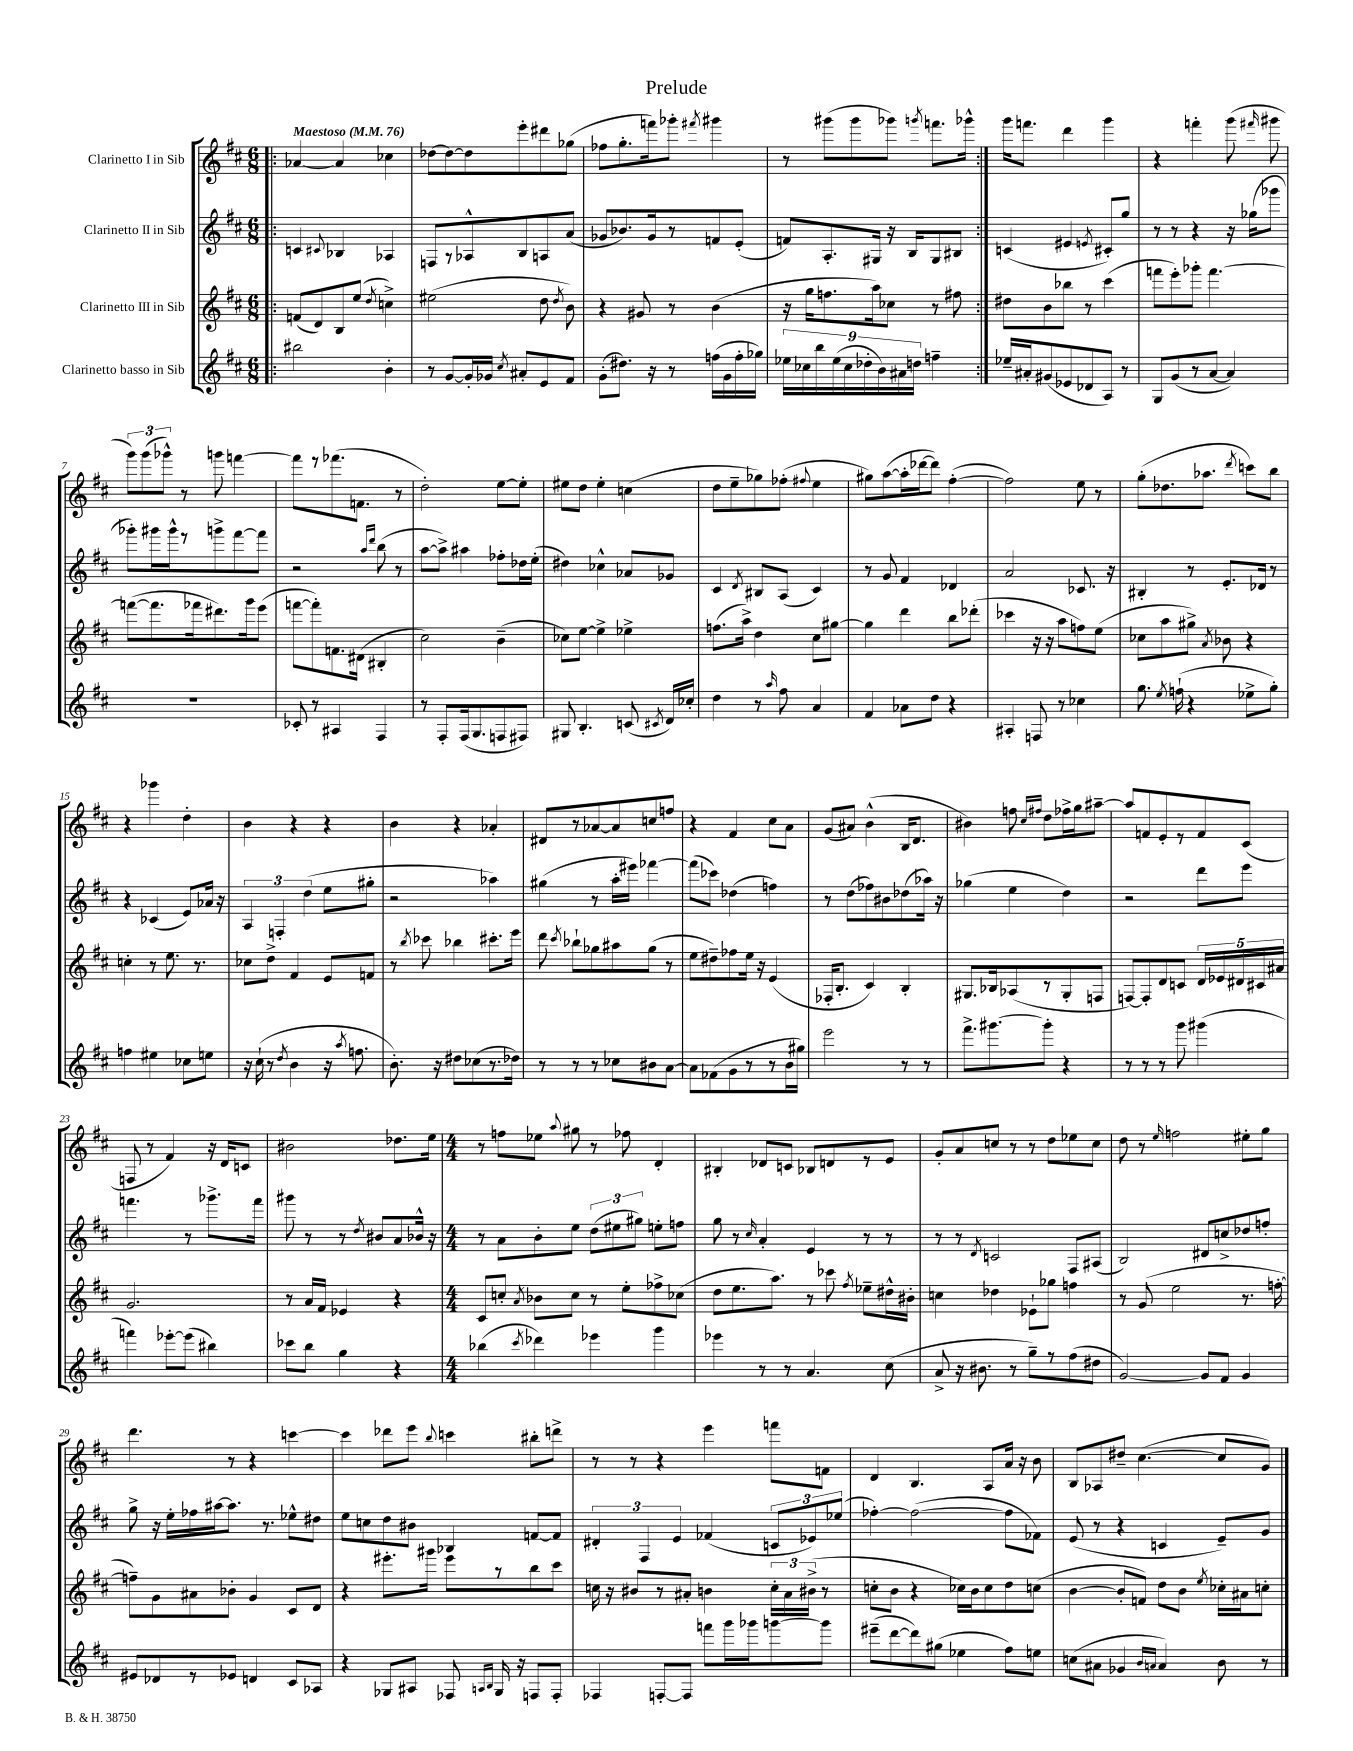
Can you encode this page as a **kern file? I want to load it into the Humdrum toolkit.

**kern	**kern	**kern	**kern
*part4	*part3	*part2	*part1
*staff4	*staff3	*staff2	*staff1
*I"Clarinetto basso in Sib	*I"Clarinetto III in Sib	*I"Clarinetto II in Sib	*I"Clarinetto I in Sib
*clefG2	*clefG2	*clefG2	*clefG2
*k[f#c#]	*k[f#c#]	*k[f#c#]	*k[f#c#]
*M6/8	*M6/8	*M6/8	*M6/8
*MM76	*MM76	*MM76	*MM76
=1!|:	=1!|:	=1!|:	=1!|:
!	!	!	!LO:TX:a:B:t=Maestoso
2bb#X\	(8fn/L	4cn/	[4a-X/
.	8d/)	.	.
.	.	8qqc#X/	.
.	8B/	4B-X/	4a-/]
.	(8ee/J	.	.
.	8qdd/	.	.
4b'\	4ccn^\)	4A-X/	4cc-X\
=2	=2	=2	=2
8r	(2ee#X\	8Fn/L	[8dd-X\L
[8g/L	.	8r	8dd-\_
16g'/L]	.	8A-X^^/	8dd-\]
16g-X/JJ	.	.	.
8qcc#/	.	.	.
8a#X'/L	.	8B/	8eee'\
8e/	8dd\	8An/	8ddd#X\
.	8qdd/	.	.
8f#/J	8b\)	(8a/J	(8gg-X\J
=3	=3	=3	=3
(8g'\L	4r	8g-X/L	8ff-X\L
8.dd#X\J)	.	8.b-X/)	8.gg'\
.	8g#X/	.	.
16r	.	16g-/k	16fffn\k)
8r	8r	8r	8ggg-X'\J
.	.	.	8qfff#X/
(16ffn\LL	(4b\	8fn/	4ggg#X\
16g\	.	.	.
16ff'\	.	(8e'/J	.
16gg-X\JJ)	.	.	.
=4	=4	=4	=4
18ee-X\LL	16r	8fn/L)	8r
18cc-X\	.	.	.
.	16gg\KL	.	.
18bb\	.	.	.
.	8.ffn\	8.A'/	(8ggg#X\L
(18ee-\	.	.	.
18cc-\	.	.	.
.	.	.	8ggg#\
18dd-X'\	.	.	.
.	16aa\k)	16G#X/Jk	.
18b\)	.	.	.
.	8cc-X\J	16r	8ggg-X\J)
18a#X\	.	.	.
.	.	16B/KL	.
18ddn\JJ	.	.	.
.	.	.	8qgggn/
4ffn~\	8r	8G#/	8.fffn\L
.	8ff#X\	8B#X/J	.
.	.	.	16ggg-X^^\Jk
=5:|!	=5:|!	=5:|!	=5:|!
16ee-X~/LL	8dd#X\L	(4cn/	16ggg\KL
16a#X'/J	.	.	8.fffn\J
(8g#X/	8b\	.	.
8e-X/	8bb-X\J	4e#X/	4ddd\
8d-X/	8r	.	.
.	.	8qen/	.
8A/J)	(4ccc#\	8c#X'/L)	4ggg\
8r	.	8gg/J	.
=6	=6	=6	=6
8G/L	8fffn\L	8r	4r
(8g/	8eee'\)	8r	.
8r	8ggg-X'\J	4r	4fffn'\
[8a/J	[4.fff\	.	.
4a/])	.	16r	(8ggg\
.	.	(16gg-X\KL	.
.	.	.	16qqfff#X/
.	.	8ggg-X\J	8ggg#X\
!!LO:LB:g=z
=7	=7	=7	=7
2.r	(8fffn\L_	8ggg-X'\L)	12ggg\L)
.	.	.	(12ggg\
.	8.fff\]	16ggg#X\L	.
.	.	.	12ggg-X^^\J)
.	.	16ggg#^^\J	.
.	.	8r	8r
.	16fff-X\k	.	.
.	8.ddd#X\)	8gggn^\	8gggn\
.	.	[8fff#\	[4fffn\
.	16ggg\k	.	.
.	(8eee\J	8fff#\J]	.
=8	=8	=8	=8
8c-X'/	[8fffn\L	2r	8fff\L]
8r	8fff'\])	.	8r
4A#X/	8.fn\	.	(8.fff-X\
.	(16d#X\Jk	.	8.fn\J
.	.	16qqaa/LL	.
.	.	16qqddd/JJ	.
4F#/	4B#X'/	(8bb\	.
.	.	8r	8r
=9	=9	=9	=9
8r	2cc#\)	[8aa\L	2dd'\)
8F#'/L	.	8aa^\J])	.
(16F#/k	.	4aa#X\	.
8.G/	.	.	.
8Fn/	(4b~\	8ff-X'\L	[8ee\L
8F#X/J)	.	16dd-X\L	8ee'\J]
.	.	(16ee'\JJ	.
=10	=10	=10	=10
8G#X/	8cc-X\L)	4dd#X\)	8ee#X\L
4.B'/	[8ee\J	.	8dd\J
.	4ee^\]	4cc-X^^\	4ee#'\
(8cn/	4ee-X^\	8a-X/L	(4ccn\
8qc#X/	.	.	.
16d/LL)	.	8g-X/J	.
16cc-X'/JJ	.	.	.
=11	=11	=11	=11
4dd\	(8.ffn\L	4c#/	8dd\L
.	.	.	8ee~\
.	16aa^\Jk)	.	.
.	.	8qd/	.
8r	4dd\	8B#X/L	8gg-X\)
16qqaa/	.	.	.
8ff#\	.	(8A/J	(8ff-X'\J
.	.	.	8qqff#X/
4a/	8cc#\L	4c#/)	4ee\
.	[8gg#X\J	.	.
=12	=12	=12	=12
4f#/	4gg#\]	8r	8gg#X\L)
.	.	8g/	([8aa\
8a-X\L	4ddd\	4f#/	16aa'\L]
.	.	.	[16ddd-X\J
8dd\J	.	.	8ddd-\J])
4r	8bb\L	4d-X/	([4ff#'\
.	(8ddd-X'\J	.	.
=13	=13	=13	=13
4A#X'/	4ccc-X\	2a/	2ff#\])
8Fn/	16r	.	.
.	16r	.	.
8r	8aa\L	.	.
4cc-X\	8ffn\)	8.c-X/	8ee\
.	(8ee\J	.	8r
.	.	16r	.
=14	=14	=14	=14
8.gg\	8cc-X\L	4B#X'/	(8gg'\L
.	8aa\	.	8.dd-X\
8qee/	.	.	.
(16ffn`\	.	.	.
4r	8gg#X^\J)	8r	.
.	.	.	8.aa-X\J
.	8qa/	.	.
.	8b-X\	8.e'/L	.
.	.	.	8qddd/
8ee-X^\L	4r	.	8cccn\L)
.	.	16d-X/Jk	.
8gg'\J)	.	8r	8bb\J
!!LO:LB:g=z
=15	=15	=15	=15
4ffn\	4ccn'\	4r	4r
4ee#X\	8r	(4c-X/	4ggg-X\
.	8.ee\	.	.
8cc-X\L	.	8e/L)	4dd'\
.	8.r	.	.
8een\J	.	16a-X/Jk	.
.	.	16r	.
=16	=16	=16	=16
16r	8cc-X\L	6A/	4b\
(16cc#`\	.	.	.
8r	8dd^\J	.	.
.	.	6Fn'/	.
8qdd/	.	.	.
4b\	4f#/	.	4r
.	.	(6dd\	.
16r	8e/L	8ee\L	4r
8qaa/	.	.	.
8.ffn\	.	.	.
.	8fn/J	8gg#X'\J	.
=17	=17	=17	=17
8.b'\)	8r	2r	4b\
.	8qbb/	.	.
.	8ccc-X\	.	.
16r	.	.	.
8dd#X\L	4bb-X\	.	4r
(8cc-X\	.	.	.
8.r	8.ccc#X'\L	4aa-X\)	4a-X'/
16dd-X\Jk)	16eee\Jk	.	.
=18	=18	=18	=18
8r	8ddd\	(4gg#X\	8d#X/L
.	8qccc#/	.	.
8r	8bb-X`\L	.	8r
8r	8gg-X\	8r	[8a-X/
8cc-X\L	8aa#X\	16aa'\LL	8a-/]
.	.	16eee#X\JJ)	.
8b#X\	(8gg-\J	[4fff-X\	8ccn/
[8a\J	8r	.	8ffn/J
=19	=19	=19	=19
8a\L]	8ee\L	(8fff-\L]	4r
(8f-X\	8dd#X~\)	8ccc-X\J)	.
8g\	8ff-X\	(4dd-X\	4f#/
8r	16ee\Jk	.	.
.	16r	.	.
8r	(4e/	4ffn\)	8cc#\L
16b\L	.	.	8a\J
16gg#X\JJ)	.	.	.
=20	=20	=20	=20
2eee\	16F-X'/KL	8r	(8g/L
.	8.B'/J	.	.
.	.	(8dd\L	8a#X/J)
.	4c#/)	8ff-X\)	(4b^^\
.	.	8b#X\	.
8r	4B'/	(8dd-X\	16B/KL
.	.	.	8.d/J
8r	.	16aa-X\Jk)	.
.	.	16r	.
=21	=21	=21	=21
8.fff#^\L	8.G#X/L	(4gg-X\	4b#X\)
[8.ggg#X\	16B-X/k	.	.
.	(8A-X/	4ee\	8ffn\
.	.	.	16qqcc#/LL
.	.	.	16qqff#X/JJ
8ggg#'\J]	8r	.	8dd\L
4r	8G#'/	4dd\)	16ff-X^\L
.	.	.	16gg\J
.	8Fn/J	.	[8aa#X~\J
=22	=22	=22	=22
8r	[8Fn/L)	2r	8aa#/L]
8r	8F'/]	.	8fn/
8r	8d/	.	8e'/
8ggg\	8cn/J	.	8r
(4ggg#X\	20d/LL	8ddd\L	8f/
.	20e-X/	.	.
.	20d#X/	.	.
.	.	8eee\J	(8c#/J
.	20c#X/	.	.
.	20a#X/JJ	.	.
!!LO:LB:g=z
=23	=23	=23	=23
4fffn\)	2.g/	4.fffn\	8Fn/
.	.	.	8r
[8eee-X'\L	.	.	4f#/)
(8eee-\J]	.	8r	.
4bb#X\)	.	8.ggg-X^\L	16r
.	.	.	16d/KL
.	.	.	8cn/J
.	.	16fff\Jk	.
=24	=24	=24	=24
8ccc-X\L	8r	8ggg#X\	2b#X\
8bb\J	16a/LL	8r	.
.	16f#/JJ	.	.
4gg\	4e-X/	8r	.
.	.	8qdd/	.
.	.	8b#X/L	.
4r	4r	8a/	8.dd-X\L
.	.	16b-X^^/Jk	.
.	.	16r	16ee\Jk
=25	=25	=25	=25
*M4/4	*M4/4	*M4/4	*M4/4
(4bb-X\	8c#/L	8r	8r
.	8ccn'/J	8a\L	8ffn\L
8qccc#/	8qa/	.	.
4ddd-X\)	8b-X\L	8b'\	8ee-X\J
.	.	.	8qqaa/
.	8cc\J	8ee\J	8gg#X\
4eee-X\	8r	(12dd\L	8r
.	.	12ee#X\	.
.	8ee'\L	.	8ff-X\
.	.	12gg#X\J)	.
4ggg\	8ff-X^\	8een'\L	4d'/
.	(8cc-X\J	8ffn\J	.
=26	=26	=26	=26
4eee-X\	8dd\L	8gg\	4B#X'/
.	8.ee\	8r	.
.	.	16qqcc#/	.
8r	.	4a'/	8d-X/L
.	8.aa\J)	.	.
8r	.	.	8cn/J
4.a/	8r	4e/	8B-X/L
.	8ccc-X\	.	8dn/
.	8qff#/	.	.
.	8ee-X~\L	8r	8r
(8cc#\	16dd#X^^\L	8r	8e/J
.	16b#X'\JJ	.	.
=27	=27	=27	=27
8a^/	4ccn\	8r	8g'/L
16r	.	8r	8a/
8.b#X\	.	.	.
.	.	8qd/	.
.	4dd-X\	2cn/	8ccn/J
8r	.	.	8r
8gg~\L)	8e-X`\L	.	8r
8r	8gg-X\J	.	8dd\L
(8ff#\	4ffn\	8F#/L	8ee-X\
8dd#X\J	.	(8A#X/J	8cc\J
=28	=28	=28	=28
[2g/)	8r	2B/)	8dd\
.	(8g/	.	8r
.	.	.	16qqee/
.	2ee\	.	2ffn\
8g/L]	.	8d#X/L	.
8f#/J	.	8ccn^/	.
4g/	8.r	8dd-X/	8ee#X'\L
.	.	8ffn'/J	8gg\J
.	[16ffn'\	.	.
!!LO:LB:g=z
=29	=29	=29	=29
8e#X/L	8ffn~\L])	8gg^\	4.ddd\
8d-X/	8g\	16r	.
.	.	16ee'\LL	.
8r	8a#X\	16ff-X\	.
.	.	[16aa#X\J	.
8e-X/J	8b-X'\J	8.aa#\J]	8r
4dn/	4g/	.	4r
.	.	8.r	.
8c#/L	8c#/L	8ee-X^^\L	[4cccn\
8A-X/J	8d/J	8dd#X\J	.
=30	=30	=30	=30
4r	4r	8ee\L	4ccc\]
.	.	8ccn\	.
8G-X/L	8.eee#X'\L	8dd\	8ddd-X\L
8A#X/J	.	8b#X\J	8eee\J
.	16ggg#X\Jk	.	.
.	.	.	8qqbb/
8F-X/	8eee#\L	4B-X/	4cccn\
16qqAn/LL	.	.	.
16qqB/JJ	.	.	.
16G-/	8r	.	.
16r	.	.	.
8Fn/L	8bb\	[8fn/L	8bb#X'\L
8F'/J	8ccc#\J	8f/J]	8dddn^\J
=31	=31	=31	=31
4F-X/	16ccn\	6d#X'/	8r
.	16r	.	.
.	8b#X/L	.	8r
.	.	6F#/	.
[8Fn'/L	8r	.	4r
.	.	6e/	.
8F/J]	8a#X'/J	.	.
8fffn\L	4bn\	(4f-X/	4eee\
16ggg\L	.	.	.
16ggg-X\J	.	.	.
[8gggn\	24cc'\LL	12cn/L	8fffn\L
.	24a#\	.	.
.	(24b#X^\JJ	12e-X/)	.
8ggg\J]	8r	.	8fn\J
.	.	(12ee-X/J	.
=32	=32	=32	=32
(8eee#X~\L	8ccn'\L	[4ff-X'\)	4d/
[8ddd\	8b\J	.	.
8ddd\])	4r	(2ff-\_	4.B/
(8gg#X\J	.	.	.
4ee-X\	16cc-X\LL)	.	.
.	16b\J	.	.
.	8cc-\	.	8A/L
8ff#\L)	8dd\	8ff-\L]	16a/Jk
.	.	.	16r
8een\J	(8ccn\J	8f-X\J)	8b\
=33	=33	=33	=33
(8ccn\L	[4b\	(8e/	8B/L
8a#X\J	.	8r	8A-X/
4g-X/	8b'/L]	4r	8dd#X~/J
.	8fn/J)	.	([4.cc#\
16qqb/LL	.	.	.
16qqan/JJ	.	.	.
4a/)	8dd\L	4cn/	.
.	8b\J	.	.
.	8qee/	.	.
8b\	16cc-X'\LL	8e~/L)	8cc#/L]
.	16a#X\J	.	.
8r	8ccn'\J	8g/J	8g/J)
==	==	==	==
*-	*-	*-	*-
